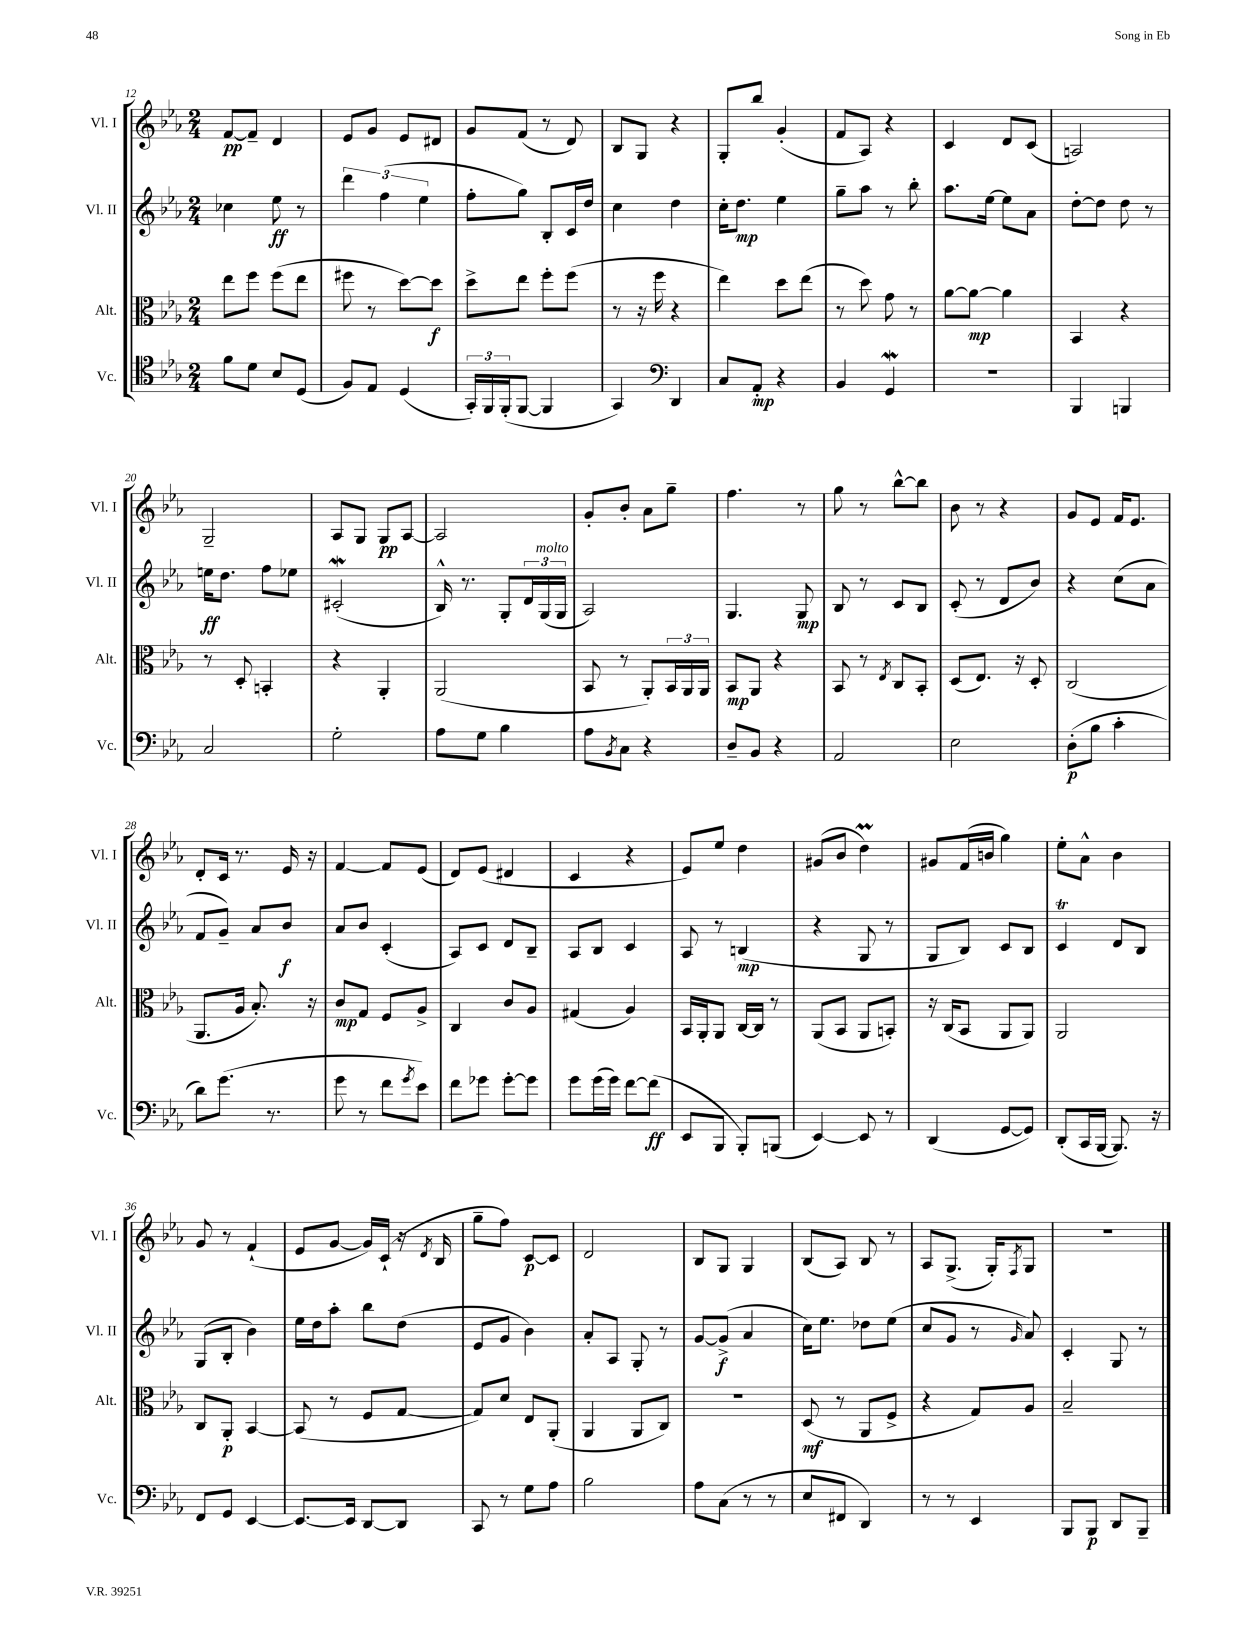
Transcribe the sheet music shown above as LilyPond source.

<<
\new StaffGroup <<
\new Staff = "s0" \with { instrumentName = "Vl. I" shortInstrumentName = "Vl. I" } {
    \clef treble \key ees \major \numericTimeSignature \time 2/4
    f'8~\pp f'8-- d'4 |
    ees'8 g'8 ees'8 dis'8 |
    g'8 f'8( r8 d'8) |
    bes8 g8 r4 |
    g8-. bes''8 g'4-.( |
    f'8 aes8) r4 |
    c'4 d'8 c'8( |
    a2) |
    g2-- |
    aes8 g8 g8\pp aes8~ |
    aes2 |
    g'8-. bes'8-. aes'8 g''8-- |
    f''4. r8 |
    g''8 r8 bes''8~-^ bes''8 |
    bes'8 r8 r4 |
    g'8 ees'8 f'16 ees'8. |
    d'8-. c'16 r8. ees'16 r16 |
    f'4~ f'8 ees'8( |
    d'8) ees'8( dis'4 |
    c'4 r4 |
    ees'8) ees''8 d''4 |
    gis'8( bes'8 d''4\prall) |
    gis'8 f'16( b'16 g''4) |
    ees''8-. aes'8-^ bes'4 |
    g'8 r8 f'4-!( |
    ees'8 g'8~ g'16) c'16-!( r16 \acciaccatura { d'8 } bes16 |
    g''8-- f''8) c'8~\p c'8 |
    d'2 |
    bes8 g8 g4 |
    bes8( aes8) bes8 r8 |
    aes8 g8.->( g16-.) \acciaccatura { f8 } g8 |
    R2 \bar "|." |
}
\new Staff = "s1" \with { instrumentName = "Vl. II" shortInstrumentName = "Vl. II" } {
    \clef treble \key ees \major \numericTimeSignature \time 2/4
    ces''4 ees''8\ff r8 |
    \tuplet 3/2 { d'''4 f''4( ees''4 } |
    f''8-. g''8) bes8-. c'16 d''16 |
    c''4 d''4 |
    c''16-. d''8.\mp ees''4 |
    g''8-- aes''8 r8 bes''8-. |
    aes''8. ees''16~ ees''8 aes'8 |
    d''8~-. d''8 d''8 r8 |
    e''16\ff d''8. f''8 ees''8 |
    cis'2-.\mordent( |
    bes16-^) r8. g8-. \tuplet 3/2 { d'16 g16^\markup { \italic "molto" }( g16 } |
    aes2) |
    g4. g8\mp |
    bes8 r8 c'8 bes8 |
    c'8-.( r8 d'8 bes'8) |
    r4 c''8( aes'8 |
    f'8 g'8--) aes'8 bes'8\f |
    aes'8 bes'8 c'4-.( |
    aes8) c'8 d'8 bes8-- |
    aes8 bes8 c'4 |
    aes8 r8 b4\mp( |
    r4 g8 r8 |
    g8 bes8) c'8 bes8 |
    c'4\trill d'8 bes8 |
    g8( bes8-. bes'4) |
    ees''16 d''16 aes''8-. bes''8 d''8( |
    ees'8 g'8 bes'4) |
    aes'8-. aes8 g8-. r8 |
    g'8~ g'8->\f( aes'4 |
    c''16) ees''8. des''8 ees''8( |
    c''8 g'8 r8 \grace { g'16 } aes'8) |
    c'4-. g8 r8 \bar "|." |
}
\new Staff = "s2" \with { instrumentName = "Alt." shortInstrumentName = "Alt." } {
    \clef alto \key ees \major \numericTimeSignature \time 2/4
    ees''8 f''8 f''8( ees''8 |
    fis''8 r8 d''8~) d''8\f |
    d''8-> ees''8 f''8-. f''8( |
    r8 r16 f''16 r4 |
    ees''4) d''8 ees''8( |
    r8 d''8) g'8 r8 |
    aes'8~ aes'8~\mp aes'4 |
    bes,4 r4 |
    r8 d8-. b,4-. |
    r4 aes,4-. |
    aes,2( |
    bes,8 r8 aes,8-.) \tuplet 3/2 { bes,16 aes,16 aes,16 } |
    bes,8\mp aes,8 r4 |
    bes,8 r8 \acciaccatura { ees8 } c8 bes,8-. |
    d8( ees8.) r16 d8-. |
    c2( |
    aes,8. aes16 bes8.-.) r16 |
    c'8\mp g8 f8 aes8-> |
    c4 c'8 aes8 |
    gis4( aes4) |
    bes,16 aes,16-. aes,8 c16~ c16 r8 |
    aes,8( bes,8 aes,8 b,8-.) |
    r16 c16( bes,8 aes,8 aes,8) |
    aes,2 |
    c8 aes,8-.\p bes,4~ |
    bes,8( r8 f8 g8~ |
    g8) d'8 ees8 aes,8-.( |
    aes,4 aes,8 c8) |
    R2 |
    d8\mf( r8 aes,8 f8-> |
    r4 g8) aes8 |
    bes2-- \bar "|." |
}
\new Staff = "s3" \with { instrumentName = "Vc." shortInstrumentName = "Vc." } {
    \clef tenor \key ees \major \numericTimeSignature \time 2/4
    f'8 d'8 bes8 d8( |
    f8) ees8 d4( |
    \tuplet 3/2 { g,16-.) f,16 f,16-.( } f,8~ f,4 |
    g,4) \clef bass d,4 |
    c8 aes,8-.\mp r4 |
    bes,4 g,4\mordent |
    R2 |
    bes,,4 b,,4 |
    c2 |
    g2-. |
    aes8 g8 bes4 |
    aes8 \acciaccatura { bes,8 } c8 r4 |
    d8-- bes,8 r4 |
    aes,2 |
    ees2 |
    d8-.\p( bes8 c'4-. |
    d'8) g'8.( r8. |
    g'8 r8 f'8 \acciaccatura { g'8 } ees'8) |
    f'8 ges'8 ges'8~-. ges'8 |
    g'8 g'16( g'16) f'8~ f'8\ff( |
    ees,8 bes,,8 bes,,8-.) b,,8( |
    ees,4~) ees,8 r8 |
    d,4( g,8~ g,8) |
    d,8-.( c,16 bes,,16~ bes,,8.) r16 |
    f,8 g,8 ees,4~ |
    ees,8.~ ees,16 d,8~ d,8 |
    c,8 r8 g8 aes8 |
    bes2 |
    aes8 c8( r8 r8 |
    ees8 fis,8 d,4) |
    r8 r8 ees,4 |
    bes,,8 bes,,8\p d,8 bes,,8-- \bar "|." |
}
>>
>>
\layout { \context { \Score currentBarNumber = #12 } }
